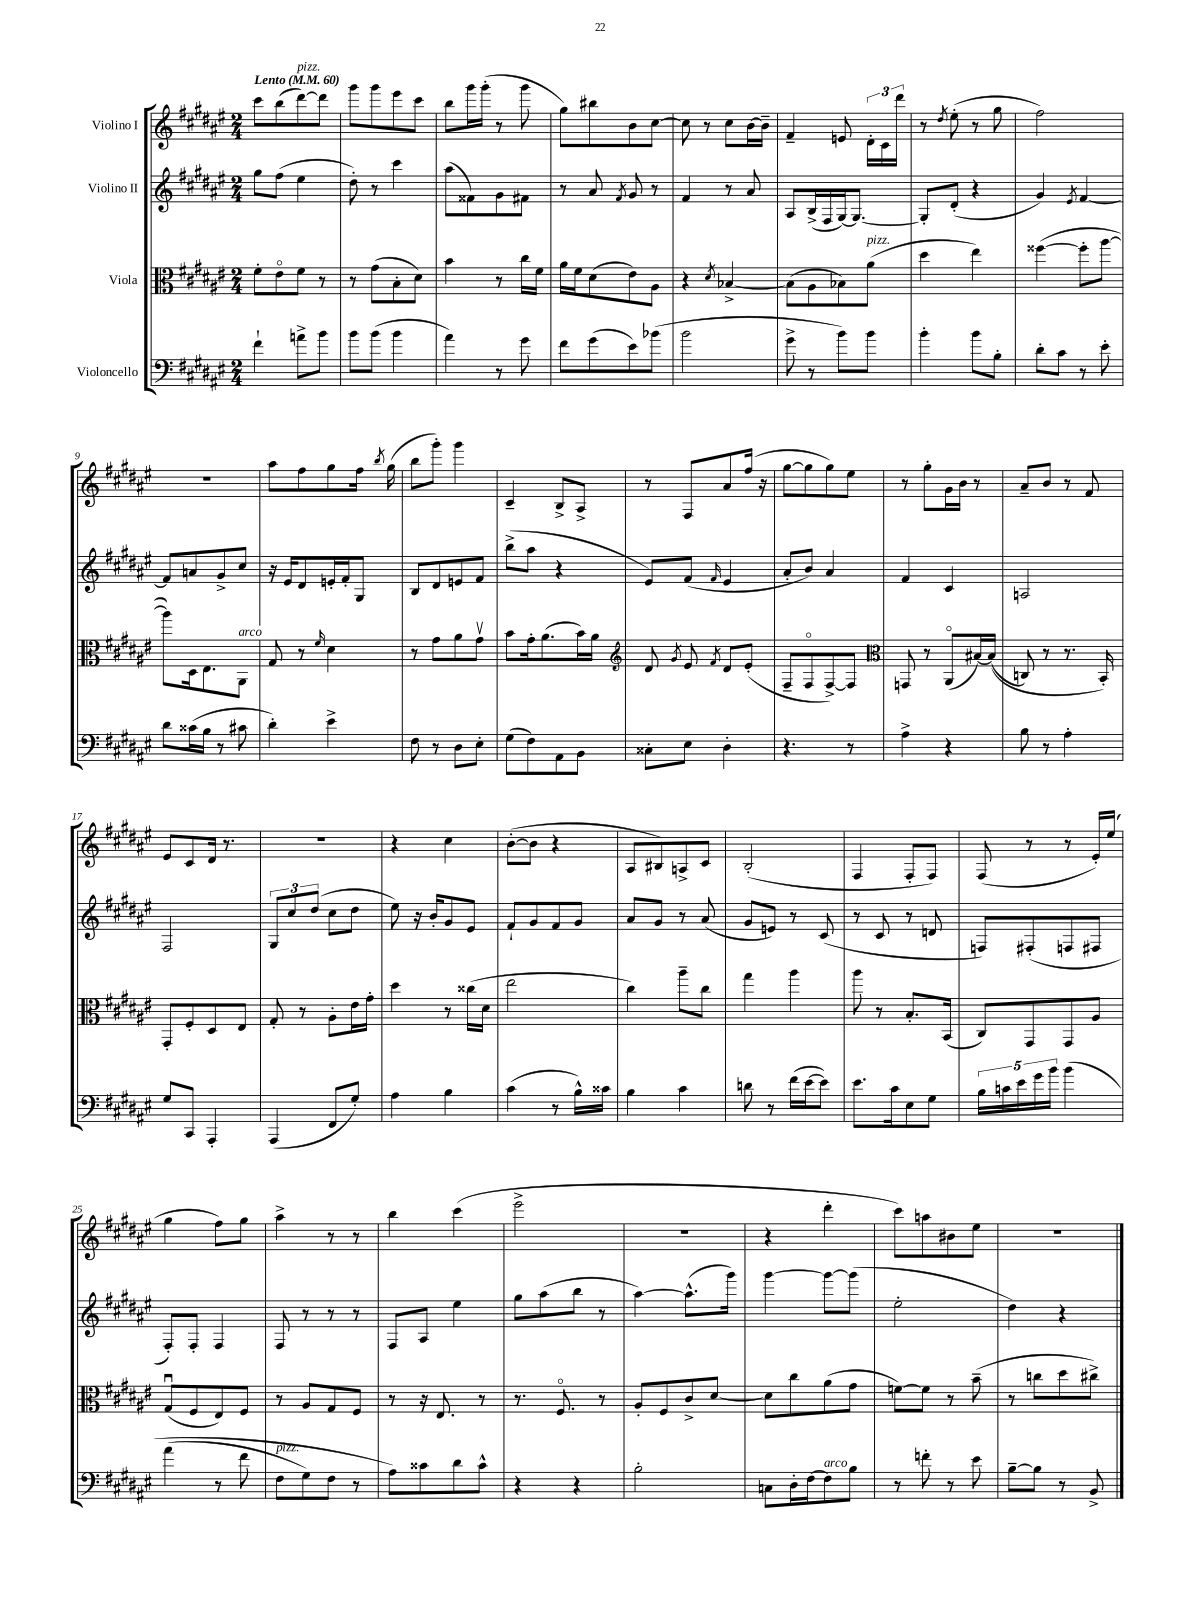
<<
\new StaffGroup <<
\new Staff = "s0" \with { instrumentName = "Violino I" } {
    \clef treble \key fis \major \numericTimeSignature \time 2/4 \tempo "Lento" 4 = 60
    \autoBeamOff cis'''8[ b''8( dis'''8~^\markup { \italic "pizz." }) dis'''8] |
    gis'''8[ gis'''8 eis'''8 cis'''8] |
    b''8[ gis'''16 gis'''16]-.( r8 gis'''8 |
    gis''8[) bis''8 b'8 cis''8]~ |
    cis''8 r8 cis''8[ b'16~ b'16]-- |
    fis'4-- e'8 \tuplet 3/2 { dis'16[-. cis'16 dis'''16] } |
    r8 \acciaccatura { dis''8 } eis''8-.( r8 gis''8 |
    fis''2) |
    R2 |
    ais''8[ fis''8 gis''8 fis''16] \acciaccatura { b''8 } gis''16( |
    b''8[ gis'''8]-.) gis'''4 |
    cis'4-- b8[-> ais8]-> |
    r8 fis8[ ais'8 fis''16]( r16 |
    gis''8[~ gis''8 gis''8) eis''8] |
    r8 gis''8[-. gis'16 b'16] r8 |
    ais'8[-- b'8] r8 fis'8 |
    eis'8[ cis'8 dis'16] r8. |
    r2 |
    r4 cis''4 |
    b'8[~-.( b'8] r4 |
    ais8[ bis8) a8-> cis'8] |
    b2-.( |
    fis4 fis8[-. fis8]) |
    fis8( r8 r8 eis'16[-.) eis''16]( |
    gis''4 fis''8[) gis''8] |
    ais''4-> r8 r8 |
    b''4 cis'''4( |
    eis'''2-> |
    r2 |
    r4 dis'''4-. |
    cis'''8[) a''8 bis'8 eis''8] |
    R2 \bar "|." |
}
\new Staff = "s1" \with { instrumentName = "Violino II" } {
    \clef treble \key fis \major \numericTimeSignature \time 2/4
    \autoBeamOff gis''8[ fis''8]( eis''4 |
    dis''8-.) r8 cis'''4 |
    ais''8[( fisis'8) gis'8 fis'8] |
    r8 ais'8 \acciaccatura { fis'8 } gis'8 r8 |
    fis'4 r8 ais'8 |
    ais8[ b16->( fis16 gis16~) gis8.]~ |
    gis8[-. dis'8]-.( r4 |
    gis'4) \acciaccatura { eis'8 } fis'4~ |
    fis'8[ a'8 gis'8-> cis''8] |
    r16 eis'16[ dis'8 e'16-. fis'16-. gis8] |
    b8[ dis'8 e'8 fis'8] |
    b''8[->( ais''8] r4 |
    eis'8[) fis'8]( \grace { fis'16 } eis'4 |
    ais'8[-. b'8]) ais'4 |
    fis'4 cis'4 |
    a2 |
    fis2 |
    \tuplet 3/2 { gis8[ cis''8 dis''8]( } cis''8[ dis''8] |
    eis''8) r16 b'16[-. gis'8 eis'8] |
    fis'8[-! gis'8 fis'8 gis'8] |
    ais'8[ gis'8] r8 ais'8( |
    gis'8[ e'8]) r8 cis'8( |
    r8 cis'8 r8 d'8 |
    f8[) fis8-.( f8 fis8] |
    fis8[-.) fis8]-. fis4 |
    fis8 r8 r8 r8 |
    fis8[ ais8] eis''4 |
    gis''8[ ais''8( b''8] r8 |
    ais''4~) ais''8.[-^( gis'''16]) |
    gis'''4~ gis'''8[~ gis'''8]( |
    eis''2-. |
    dis''4) r4 \bar "|." |
}
\new Staff = "s2" \with { instrumentName = "Viola" } {
    \clef alto \key fis \major \numericTimeSignature \time 2/4
    \autoBeamOff fis'8[-. eis'8\flageolet fis'8] r8 |
    r8 gis'8[( b8-. dis'8]) |
    b'4 r8 cis''16[ fis'16] |
    ais'16[ fis'16 dis'8( eis'8) ais8] |
    r4 \acciaccatura { dis'8 } bes4~-> |
    bes8[( ais8 bes8) ais'8]^\markup { \italic "pizz." }( |
    dis''4 eis''4) |
    fisis''4~( fisis''8[-. ais''8]~ |
    ais''8[) dis16 eis8. ais,8]^\markup { \italic "arco" } |
    gis8 r8 \grace { fis'16 } dis'4 |
    r8 gis'8[ ais'8 gis'8]\upbow |
    b'8[ gis'16-. ais'8.( b'16) ais'16] |
    \clef treble dis'8 \acciaccatura { gis'8 } eis'8 \acciaccatura { fis'8 } dis'8[ eis'8]-.( |
    fis8[-- fis8\flageolet fis8~->) fis8] |
    \clef alto g,8 r8 ais,8[\flageolet( bis16~) bis16](\( |
    c8) r8 r8. b,16-.\) |
    gis,8[-. fis8-. dis8 eis8] |
    gis8-. r8 ais8[-. eis'16 gis'16]-. |
    dis''4 r8 cisis''16[( dis'16] |
    eis''2 |
    cis''4) ais''8[-- cis''8] |
    gis''4 ais''4 |
    ais''8 r8 b8.[-. b,16]( |
    cis8[) gis,8 gis,8 ais8] |
    gis8[\downbow( fis8 eis8) fis8] |
    r8 ais8[ gis8 fis8] |
    r8 r16 eis8. r8 |
    r8. fis8.\flageolet r8 |
    ais8[-. fis8 cis'8-> dis'8]~ |
    dis'8[ cis''8 ais'8( gis'8] |
    f'8[~) f'8] r8 b'8--( |
    r8 c''8[ dis''8 cis''8]->) \bar "|." |
}
\new Staff = "s3" \with { instrumentName = "Violoncello" } {
    \clef bass \key fis \major \numericTimeSignature \time 2/4
    \autoBeamOff fis'4-! a'8[-> b'8] |
    b'8[ b'8]( b'4 |
    ais'4) r8 gis'8 |
    fis'8[ gis'8( eis'8) bes'8]( |
    b'2 |
    gis'8-> r8 b'8[) b'8] |
    b'4-. b'8[ b8]-. |
    dis'8[-. cis'8] r8 eis'8-. |
    dis'8[ cisis'16( b16] r8 cis'8 |
    dis'4-.) eis'4-> |
    fis8 r8 dis8[ eis8]-. |
    gis8[( fis8) ais,8 b,8] |
    cisis8[-. eis8] dis4-. |
    r4. r8 |
    ais4-> r4 |
    b8 r8 ais4-. |
    gis8[ cis,8] ais,,4-. |
    ais,,4( fis,8[ gis8]-.) |
    ais4 b4 |
    cis'4( r8 b16[-^) cisis'16] |
    b4 cis'4 |
    d'8 r8 fis'16[( eis'16~ eis'8]) |
    eis'8.[ cis'16 eis8 gis8] |
    \tuplet 5/4 { b16[ c'16 eis'16 gis'16 b'16] } b'4\( |
    ais'4( r8 fis'8 |
    fis8[^\markup { \italic "pizz." } gis8) fis8] r8 |
    ais8[\) cisis'8 dis'8 cisis'8]-^ |
    r4 r4 |
    b2-. |
    c8[ dis16-. fis16~ fis8^\markup { \italic "arco" } b8] |
    r8 f'8-. r8 eis'8 |
    b8[~-- b8] r8 b,8-> \bar "|." |
}
>>
>>
